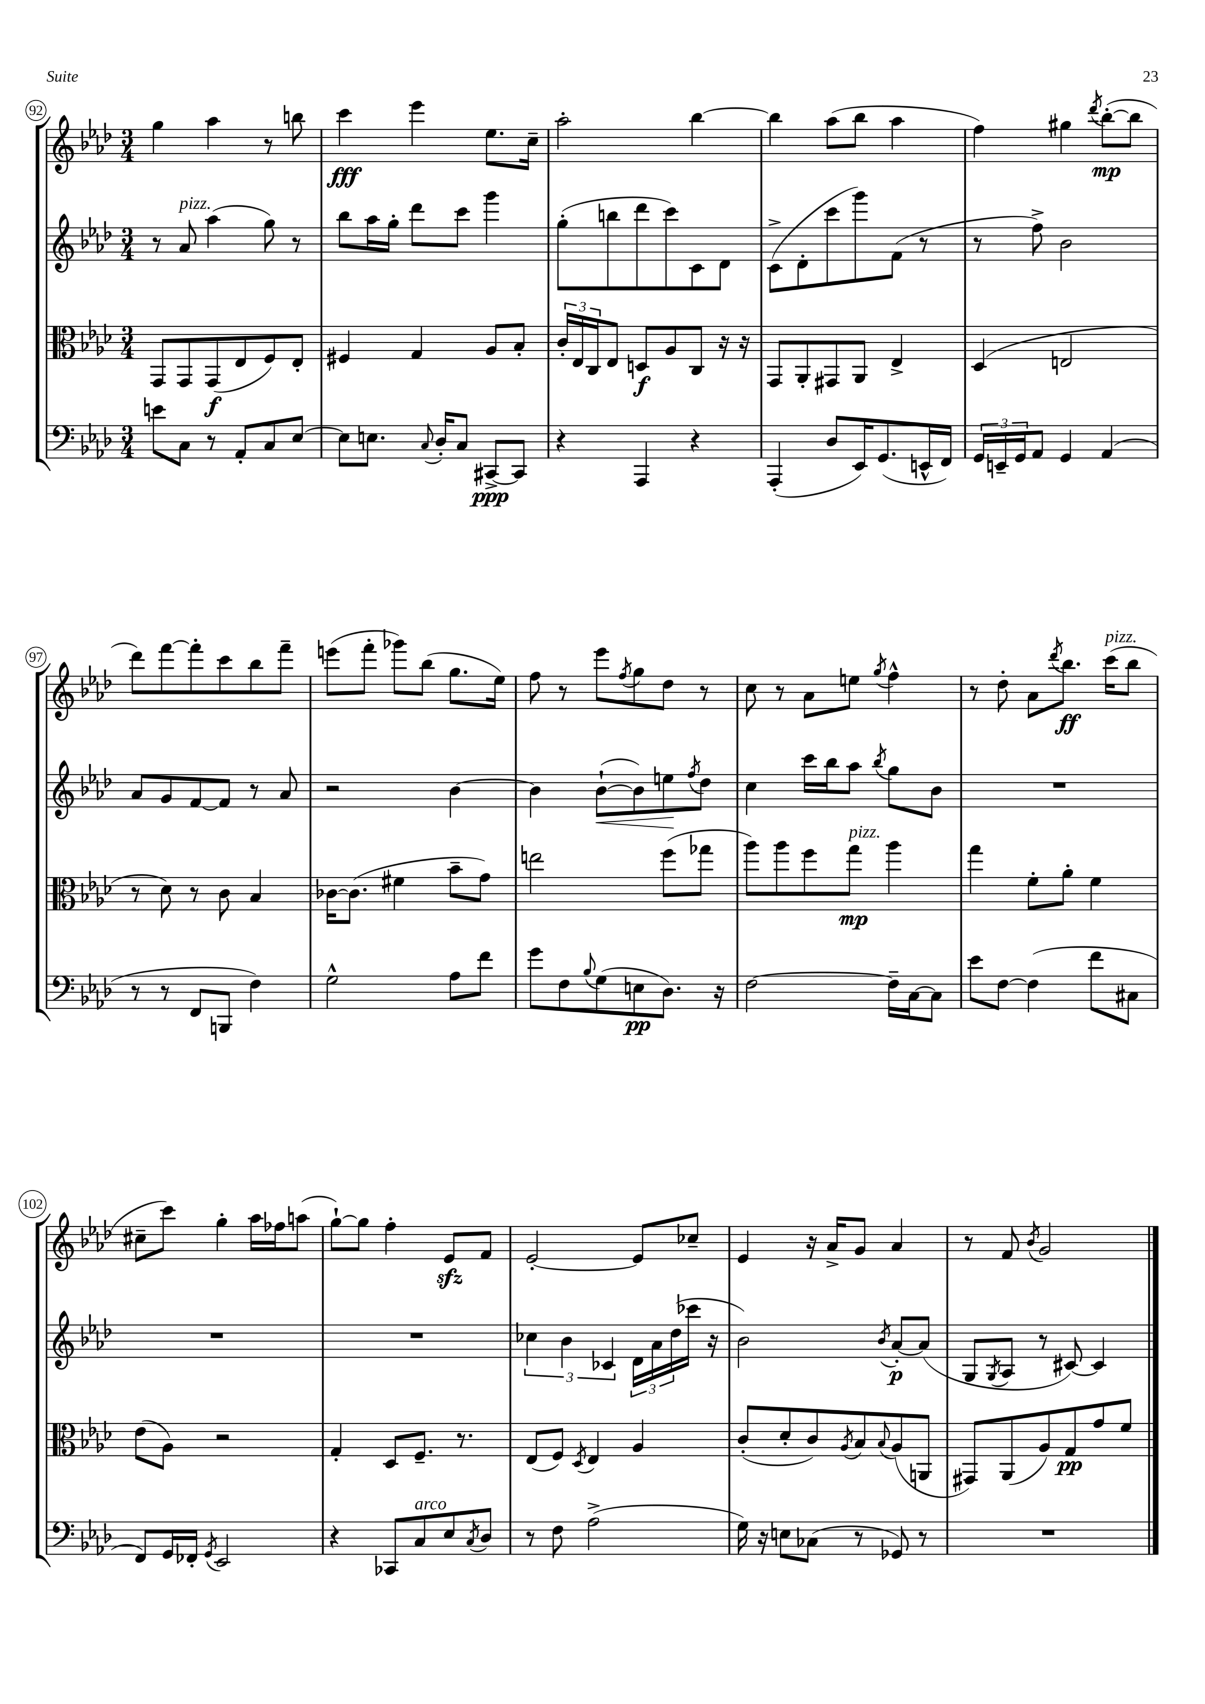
<<
\new StaffGroup <<
\new Staff = "s0" {
    \clef treble \key aes \major \numericTimeSignature \time 3/4
    g''4 aes''4 r8 b''8 |
    c'''4\fff ees'''4 ees''8. c''16-- |
    aes''2-. bes''4~ |
    bes''4 aes''8( bes''8 aes''4 |
    f''4) gis''4 \acciaccatura { des'''8 } bes''8~-.\mp( bes''8 |
    des'''8) f'''8~ f'''8-. c'''8 bes''8 f'''8-- |
    e'''8( f'''8-. ges'''8) bes''8( g''8. ees''16) |
    f''8 r8 ees'''8 \acciaccatura { f''8 } g''8 des''8 r8 |
    c''8 r8 aes'8 e''8 \acciaccatura { g''8 } f''4-^ |
    r8 des''8-. aes'8 \acciaccatura { des'''8 } bes''8.\ff c'''16^\markup { \italic "pizz." }( bes''8 |
    cis''8-- c'''8) g''4-. aes''16 fes''16 a''8( |
    g''8~-!) g''8 f''4-. ees'8\sfz f'8 |
    ees'2~-. ees'8 ces''8-- |
    ees'4 r16 aes'16-> g'8 aes'4 |
    r8 f'8 \acciaccatura { bes'8 } g'2 \bar "|." |
}
\new Staff = "s1" {
    \clef treble \key aes \major \numericTimeSignature \time 3/4
    r8 aes'8^\markup { \italic "pizz." } aes''4( g''8) r8 |
    bes''8 aes''16 g''16-. des'''8 c'''8 g'''4 |
    g''8-.( b''8 des'''8 c'''8) c'8 des'8 |
    c'8->( des'8-. c'''8 g'''8) f'8( r8 |
    r8 f''8->) bes'2 |
    aes'8 g'8 f'8~ f'8 r8 aes'8 |
    r2 bes'4~ |
    bes'4 bes'8~-!\<( bes'8) e''8\! \acciaccatura { f''8 } des''8 |
    c''4 c'''16 bes''16 aes''8 \acciaccatura { bes''8 } g''8 bes'8 |
    R2. |
    R2. |
    R2. |
    \tuplet 3/2 { ces''4 bes'4 ces'4 } \tuplet 3/2 { des'16 aes'16 des''16( } ces'''16 r16 |
    bes'2) \acciaccatura { bes'8 } aes'8~-.\p aes'8( |
    g8 \acciaccatura { g8 } aes8 r8 cis'8~) cis'4 \bar "|." |
}
\new Staff = "s2" {
    \clef alto \key aes \major \numericTimeSignature \time 3/4
    g,8 g,8 g,8\f( ees8 f8) ees8-. |
    fis4 g4 aes8 bes8-. |
    \tuplet 3/2 { c'16-. ees16 c16 } ees8 d8\f aes8 c8 r16 r16 |
    g,8 aes,8-. gis,8 aes,8 ees4-> |
    des4( e2 |
    r8 des'8) r8 c'8 bes4 |
    ces'16~ ces'8.( fis'4 bes'8-- g'8) |
    e''2 f''8( ges''8 |
    aes''8) aes''8 f''8 g''8\mp^\markup { \italic "pizz." } aes''4 |
    g''4 f'8-. aes'8-. f'4 |
    ees'8( aes8) r2 |
    g4-. des8 f8.-- r8. |
    ees8( f8) \acciaccatura { des8 } ees4 aes4 |
    c'8-.( des'8-. c'8) \acciaccatura { aes8 } bes8 \appoggiatura { bes8 } aes8( a,8 |
    gis,8) aes,8( aes8) g8\pp g'8 f'8 \bar "|." |
}
\new Staff = "s3" {
    \clef bass \key aes \major \numericTimeSignature \time 3/4
    e'8 c8 r8 aes,8-. c8 ees8~ |
    ees8 e8. \appoggiatura { c8 } des16-. c8 cis,8~->\ppp cis,8 |
    r4 aes,,4 r4 |
    aes,,4-.( des8 ees,16) g,8.( e,16-^ f,16) |
    \tuplet 3/2 { g,16 e,16-- g,16 } aes,8 g,4 aes,4( |
    r8 r8 f,8 b,,8 f4) |
    g2-^ aes8 f'8 |
    g'8 f8 \appoggiatura { bes8 } g8( e8\pp des8.) r16 |
    f2~ f16-- c16~ c8 |
    ees'8 f8~ f4( f'8 cis8 |
    f,8) g,16 fes,16-. \acciaccatura { g,8 } ees,2 |
    r4 ces,8 c8^\markup { \italic "arco" } ees8 \acciaccatura { c8 } des8 |
    r8 f8 aes2->( |
    g16) r16 e8 ces8( r8 ges,8) r8 |
    R2. \bar "|." |
}
>>
>>
\layout { \context { \Score currentBarNumber = #92 \override BarNumber.stencil = #(make-stencil-circler 0.1 0.3 ly:text-interface::print) } }
